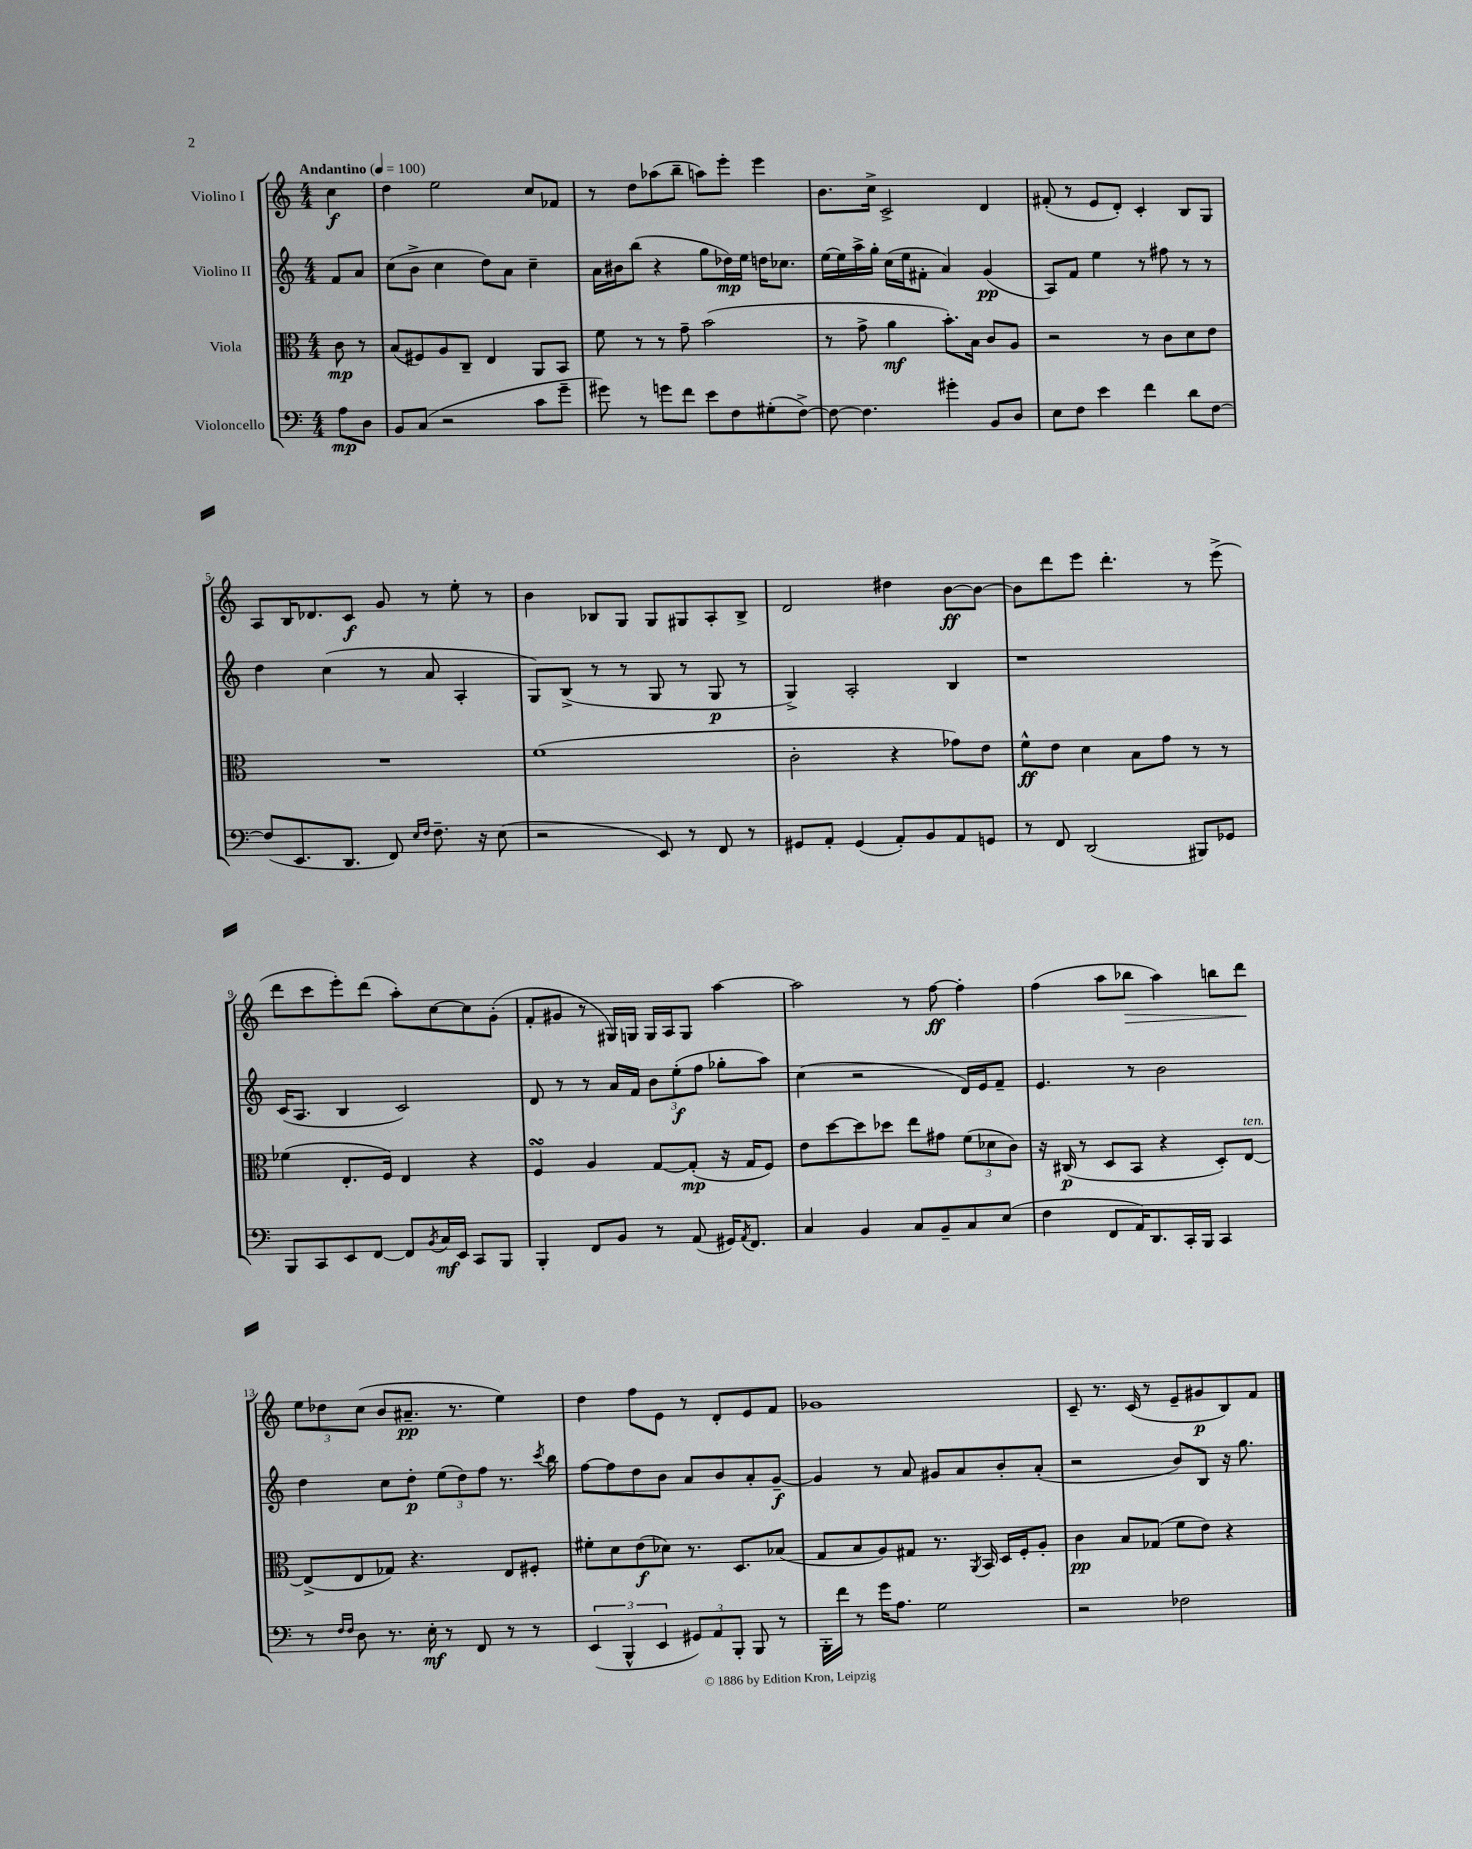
<<
\new StaffGroup <<
\new Staff = "s0" \with { instrumentName = "Violino I" } {
    \clef treble \key c \major \numericTimeSignature \time 4/4 \partial 4 \tempo "Andantino" 4 = 100
    c''4\f |
    d''4 e''2 c''8 fes'8 |
    r8 d''8 aes''8( b''8-- a''8) e'''8-. e'''4 |
    b'8. c''16-> c'2-> d'4 |
    fis'8-.( r8 e'8 d'8-.) c'4-. b8 g8 |
    a8 b16 des'8. c'8\f g'8 r8 e''8-. r8 |
    b'4 bes8 g8 g8 gis8 a8-. bes8-> |
    d'2 dis''4 b'8~\ff b'8~ |
    b'8 d'''8 e'''8 d'''4.-. r8 e'''8->( |
    d'''8 c'''8 e'''8-.) d'''8( a''8-.) c''8~ c''8 g'8-.( |
    f'8-. gis'8 r8 gis16) g16 g16 a16 g8 a''4~ |
    a''2 r8 f''8~\ff f''4-. |
    f''4( a''8 bes''8\> a''4) b''8 d'''8\! |
    \tuplet 3/2 { e''8 des''8 c''8( } b'8 ais'8.--\pp r8. e''4) |
    d''4 f''8 e'8 r8 d'8-. e'8 f'8 |
    ges'1 |
    c'8-- r8. c'16( r8 e'8-- gis'8\p b8) f'8 \bar "|." |
}
\new Staff = "s1" \with { instrumentName = "Violino II" } {
    \clef treble \key c \major \numericTimeSignature \time 4/4 \partial 4
    f'8 a'8 |
    c''8( b'8-> c''4 d''8) a'8 c''4-- |
    a'16 bis'16 b''8( r4 g''8 des''16\mp) e''16 d''16 ces''8. |
    e''16~ e''16 a''16-> g''16-. c''16( e''16 fis'8-. a'4) g'4\pp( |
    a8) f'8 e''4 r8 fis''8 r8 r8 |
    d''4 c''4( r8 a'8 a4-. |
    g8) b8->( r8 r8 g8 r8 g8\p r8 |
    g4->) a2-. b4 |
    r1 |
    c'16( a8. b4 c'2) |
    d'8 r8 r8 a'16 f'16 \tuplet 3/2 { b'8 e''8-.\f( f''8 } ges''8-. a''8) |
    c''4( r2 d'16) e'16 f'8-- |
    e'4. r8 b'2 |
    d''4 c''8 d''8-.\p \tuplet 3/2 { e''8( d''8) f''8 } r8. \acciaccatura { c'''8 } b''16 |
    f''8~ f''8 d''8 b'8 a'8 b'8 a'8-. g'8~--\f |
    g'4 r8 a'8 gis'8 a'8 b'8-. a'8-.( |
    r2 b'8) b8 r16 g''8. \bar "|." |
}
\new Staff = "s2" \with { instrumentName = "Viola" } {
    \clef alto \key c \major \numericTimeSignature \time 4/4 \partial 4
    c'8\mp r8 |
    b8( fis8) a8 c8-- e4 a,8 b,8 |
    f'8 r8 r8 g'8-- b'2( |
    r8 g'8-> a'4\mf b'8.-.) b16 c'8 a8 |
    r2 r8 c'8 d'8 e'8 |
    R1 |
    f'1( |
    c'2-. r4 ges'8) e'8 |
    f'8-^\ff e'8 d'4 b8 g'8 r8 r8 |
    fes'4( e8.-. f16) e4 r4 |
    f4\turn a4 g8~ g8-.\mp( r16 g16 f8) |
    e'8 d''8~ d''8 des''8 e''8 gis'8 \tuplet 3/2 { f'8( des'8 c'8) } |
    r16 cis16\p( r8 d8 b,8 r4 d8-.) e8~^\markup { \italic "ten." } |
    e8->( e8 ges8) r4. e8 fis8-. |
    fis'8-. d'8 e'8\f( des'8) r8. d8. bes8( |
    g8 b8 a8) gis8 r8. \acciaccatura { a,8 } b,16 d16 f16-. a8-. |
    c'4\pp b8 ges8( f'8 e'8) r4 \bar "|." |
}
\new Staff = "s3" \with { instrumentName = "Violoncello" } {
    \clef bass \key c \major \numericTimeSignature \time 4/4 \partial 4
    a8\mp d8 |
    b,8 c8( r2 c'8 g'8-- |
    gis'8) r8 g'8 f'8 e'8 f8 gis8-.( f8~->) |
    f8~ f4. gis'4-. b,8 d8 |
    e8 f8 e'4 f'4 d'8 f8~ |
    f8( e,8. d,8. f,8) \grace { e16 f16 } f8.-- r16 e8( |
    r2 e,8) r8 f,8 r8 |
    gis,8 a,8-. gis,4( a,8-.) b,8 a,8 g,8 |
    r8 f,8 d,2( bis,,8) ges,8 |
    b,,8 c,8 e,8 f,8~ f,8 \acciaccatura { b,8 } c16\mf e,16 c,8 b,,8 |
    b,,4-. f,8 b,8 r8 a,8( gis,16) \acciaccatura { a,8 } f,8. |
    c4 b,4 c8 b,8-- c8 e8( |
    f4 f,8 a,16) d,8. c,16-. b,,16 c,4 |
    r8 \grace { f16 f16 } d8 r8. e16-.\mf r8 f,8 r8 r8 |
    \tuplet 3/2 { e,4( b,,4-^ e,4 } \tuplet 3/2 { gis,8) a,8 b,,8-. } b,,8 r8 |
    b,,16-. f'16 r8 g'16 a8. g2 |
    r2 fes2 \bar "|." |
}
>>
>>
